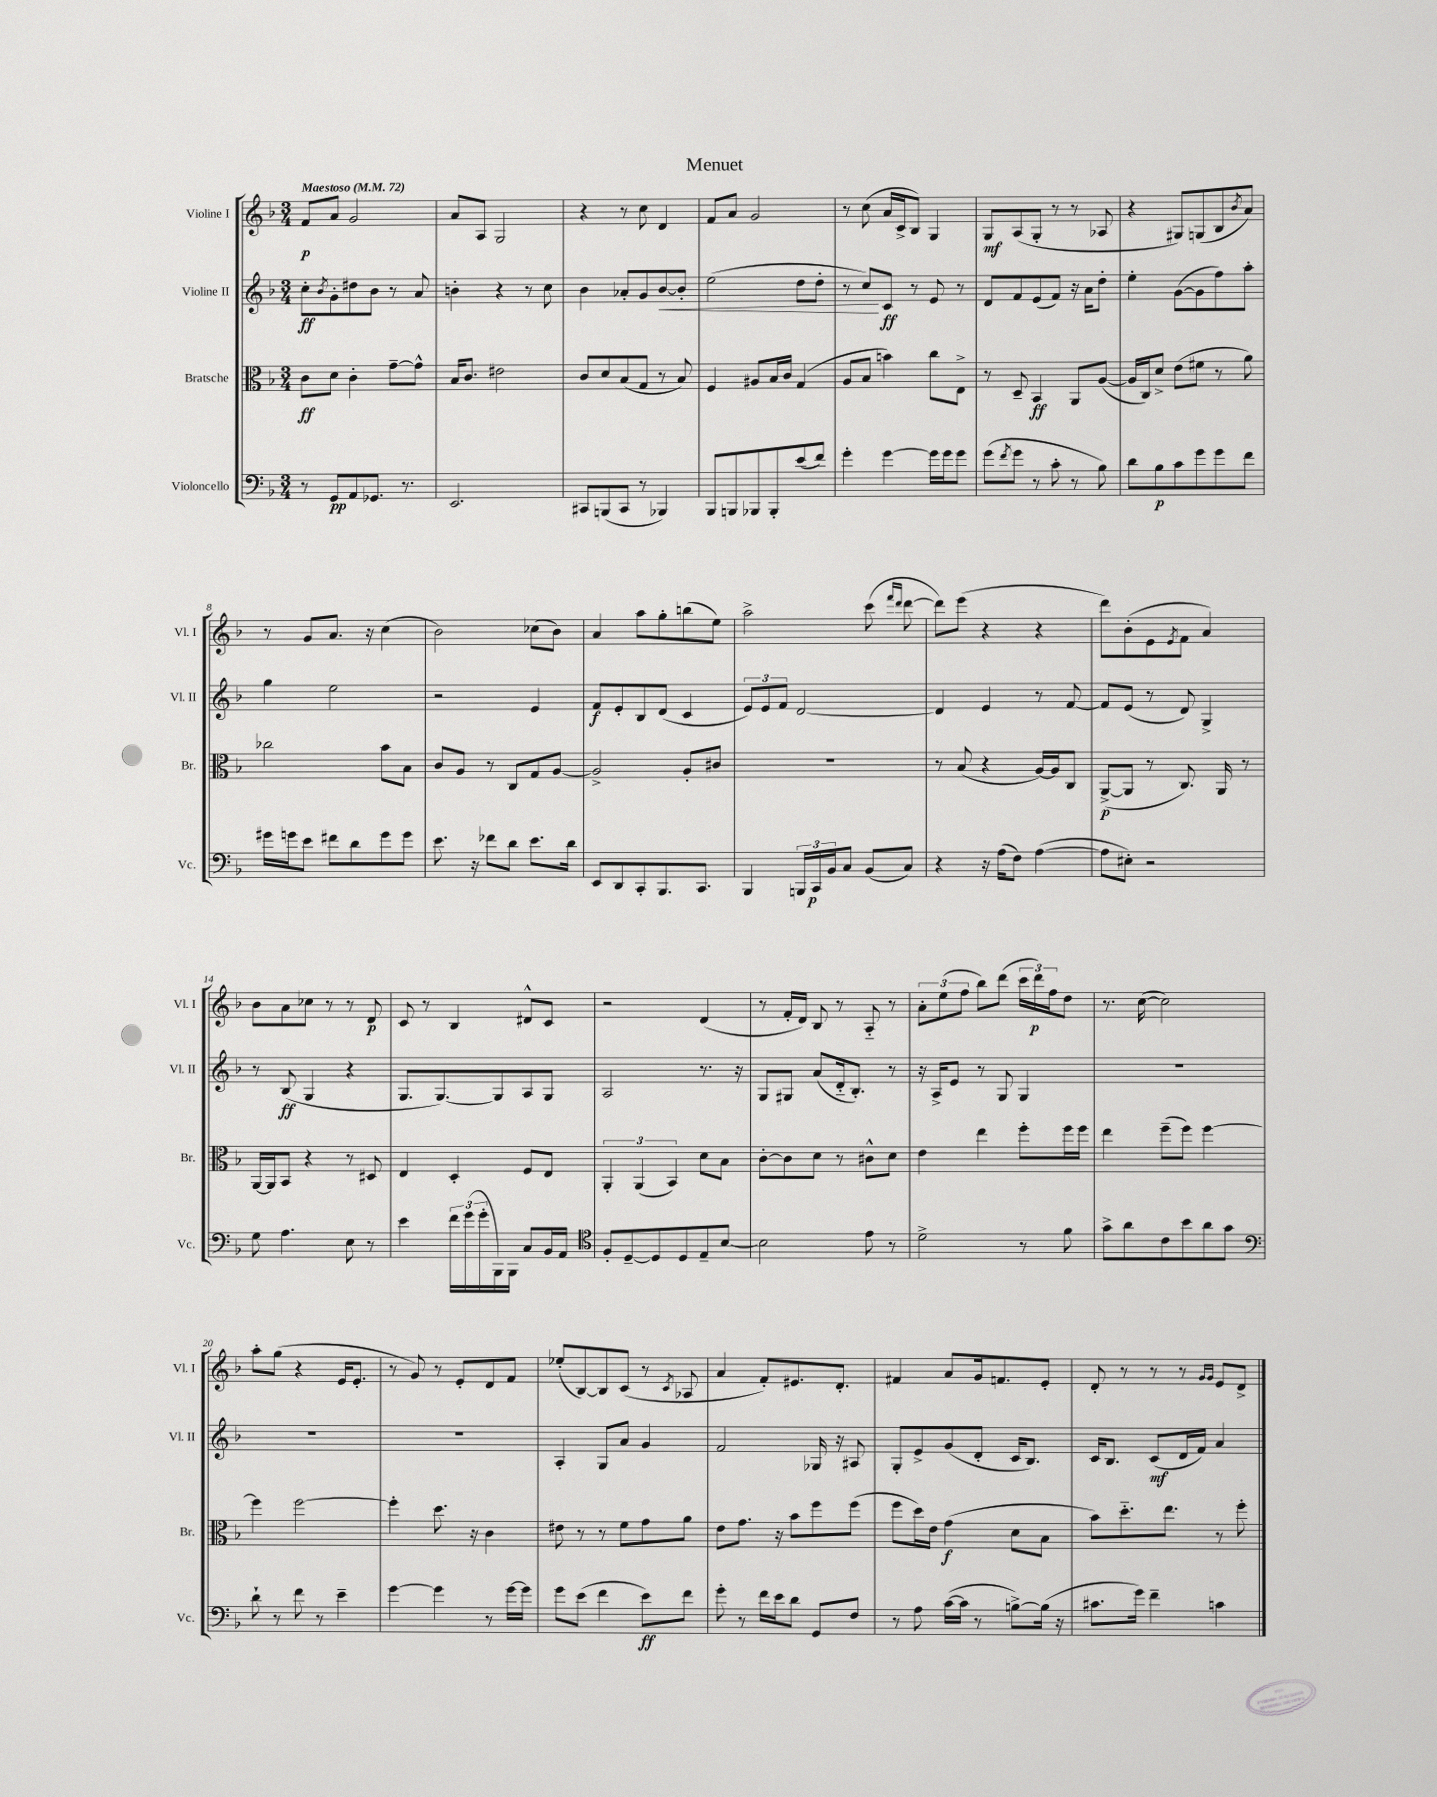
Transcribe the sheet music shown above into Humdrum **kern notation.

**kern	**dynam	**kern	**dynam	**kern	**dynam	**kern	**dynam
*part4	*part4	*part3	*part3	*part2	*part2	*part1	*part1
*staff4	*staff4	*staff3	*staff3	*staff2	*staff2	*staff1	*staff1
*I"Violoncello	*	*I"Bratsche	*	*I"Violine II	*	*I"Violine I	*
*I'Vc.	*	*I'Br.	*	*I'Vl. II	*	*I'Vl. I	*
*clefF4	*	*clefC3	*	*clefG2	*	*clefG2	*
*k[b-]	*	*k[b-]	*	*k[b-]	*	*k[b-]	*
*M3/4	*	*M3/4	*	*M3/4	*	*M3/4	*
*MM72	*	*MM72	*	*MM72	*	*MM72	*
=1	=1	=1	=1	=1	=1	=1	=1
!	!	!	!	!	!	!LO:TX:a:B:t=Maestoso	!
8r	.	8c\L	ff	8cc'\L	ff	8f/L	p
.	.	.	.	8qb-/	.	.	.
8GG/L	pp	8d\J	.	8g'\	.	8a/J	.
8AA/	.	4c'\	.	8dd#X\	.	2g/	.
8.GG-X/J	.	.	.	8b-\J	.	.	.
.	.	[8g~\L	.	8r	.	.	.
8.r	.	.	.	.	.	.	.
.	.	8g^^\J]	.	8a/	.	.	.
=2	=2	=2	=2	=2	=2	=2	=2
2.EE/	.	16B-/KL	.	4bn'\	.	8a/L	.
.	.	8.c/J	.	.	.	.	.
.	.	.	.	.	.	8A/J	.
.	.	2e#X\	.	4r	.	2G/	.
.	.	.	.	8r	.	.	.
.	.	.	.	8cc\	.	.	.
=3	=3	=3	=3	=3	=3	=3	=3
8CC#X/L	.	8c/L	.	4b-\	.	4r	.
(8BBBn/	.	8d/	.	.	.	.	.
8CC#/J	.	(8B-/	.	8a-X'/L	.	8r	.
8r	.	8G/J	.	8g/	.	8cc\	.
!	!	!	!	!	!LO:HP:b	!	!
4BBB-X/)	.	8r	.	[8b-/	<	4d/	.
.	.	8B-/)	.	8b-'/J]	.	.	.
=4	=4	=4	=4	=4	=4	=4	=4
8BBB-/L	.	4F/	.	(2ee\	.	8f/L	.
8BBBn/	.	.	.	.	.	8a/J	.
8BBB-X/	.	8A#X/L	.	.	.	2g/	.
8BBB-'/	.	16B-/L	.	.	.	.	.
.	.	16c/JJ	.	.	.	.	.
(8e/	.	(4G/	.	8dd\L	.	.	.
8f/J)	.	.	.	8dd'\J	.	.	.
=5	=5	=5	=5	=5	=5	=5	=5
4g'\	.	8A/L	.	8r	.	8r	.
.	.	8B-/J	.	8cc/L)	.	(8cc\	.
[4g\	.	4bn\)	.	8c/J	[ ff	16a/LL	.
.	.	.	.	.	.	16c^/J	.
.	.	.	.	8r	.	8B-/J)	.
16g\LL]	.	8cc\L	.	8e/	.	4G/	.
16g\J	.	.	.	.	.	.	.
8g\J	.	8E^\J	.	8r	.	.	.
=6	=6	=6	=6	=6	=6	=6	=6
(8g\L	.	8r	.	8d/L	.	8G/L	mf
8qf/	.	.	.	.	.	.	.
8g\J	.	8D~/	.	8f/	.	(8A/	.
8r	.	4BB-/	ff	(8e/	.	8G'/J	.
8c'\	.	.	.	8f/J)	.	8r	.
8r	.	8AA/L	.	16r	.	8r	.
.	.	.	.	16a\KL	.	.	.
8B-\)	.	([8A/J	.	8dd'\J	.	8A-X/	.
=7	=7	=7	=7	=7	=7	=7	=7
8d\L	.	16A/LL]	.	4ee'\	.	4r	.
.	.	16C/J)	.	.	.	.	.
8B-\	p	8d^/J	.	.	.	.	.
8c\	.	(8e\L	.	([8g\L	.	8G#X/L)	.
8g\	.	8f#X\J	.	8g\]	.	(8Gn/	.
8g\	.	8r	.	8ff\)	.	8B-/	.
.	.	.	.	.	.	8qb-/	.
8f\J	.	8a\)	.	8aa'\J	.	8a/J)	.
!!LO:LB:g=z
=8	=8	=8	=8	=8	=8	=8	=8
16g#X\LL	.	2cc-X\	.	4gg\	.	8r	.
16gn\J	.	.	.	.	.	.	.
8e\J	.	.	.	.	.	8g/L	.
8f#X\L	.	.	.	2ee\	.	8.a/J	.
8d\	.	.	.	.	.	.	.
.	.	.	.	.	.	16r	.
8g\	.	8b-\L	.	.	.	(4cc\	.
8g\J	.	8B-\J	.	.	.	.	.
=9	=9	=9	=9	=9	=9	=9	=9
8.e\	.	8c/L	.	2r	.	2b-\)	.
.	.	8A/J	.	.	.	.	.
16r	.	.	.	.	.	.	.
8f-X\L	.	8r	.	.	.	.	.
8d\J	.	8C/L	.	.	.	.	.
8.e\L	.	8G/	.	4e/	.	(8cc-X\L	.
.	.	[8A/J	.	.	.	8b-\J)	.
16d\Jk	.	.	.	.	.	.	.
=10	=10	=10	=10	=10	=10	=10	=10
8EE/L	.	2A^/]	.	8f/L	f	4a/	.
8DD/	.	.	.	8e'/	.	.	.
8CC'/	.	.	.	8B-/	.	8aa\L	.
8.BBB-/	.	.	.	(8d/J	.	8gg'\	.
.	.	8A'/L	.	4c/	.	(8bbn\	.
8.CC/J	.	.	.	.	.	.	.
.	.	8c#X/J	.	.	.	8ee\J)	.
=11	=11	=11	=11	=11	=11	=11	=11
4BBB-/	.	2.r	.	12e/L)	.	2aa^\	.
.	.	.	.	12e/	.	.	.
.	.	.	.	12f/J	.	.	.
24BBBn/LL	.	.	.	[2d/	.	.	.
24CC/	p	.	.	.	.	.	.
24BB-/J	.	.	.	.	.	.	.
8C/J	.	.	.	.	.	.	.
(8BB-/L	.	.	.	.	.	(8ccc\	.
.	.	.	.	.	.	16qqfff/LL	.
.	.	.	.	.	.	16qqddd/JJ	.
8C/J)	.	.	.	.	.	[8ddd\	.
=12	=12	=12	=12	=12	=12	=12	=12
4r	.	8r	.	4d/]	.	8ddd\L])	.
.	.	(8B-/	.	.	.	(8eee\J	.
16r	.	4r	.	4e/	.	4r	.
(16A\KL	.	.	.	.	.	.	.
8F\J)	.	.	.	.	.	.	.
([4A\	.	[16A/LL)	.	8r	.	4r	.
.	.	16A/J]	.	.	.	.	.
.	.	8C/J	.	[8f/	.	.	.
=13	=13	=13	=13	=13	=13	=13	=13
8A\L]	.	([8AA^/L	p	8f/L]	.	8ddd\L)	.
8E#X'\J)	.	8AA/J]	.	(8e/J	.	(8b-'\	.
2r	.	8r	.	8r	.	8e\	.
.	.	.	.	.	.	8qe/	.
.	.	8.C/)	.	8d/)	.	8f\J	.
.	.	.	.	4G^/	.	4a/)	.
.	.	16AA/	.	.	.	.	.
.	.	8r	.	.	.	.	.
!!LO:LB:g=z
=14	=14	=14	=14	=14	=14	=14	=14
8G\	.	[16AA/LL	.	8r	.	8b-\L	.
.	.	16AA/J]	.	.	.	.	.
4.A\	.	8BB-/J	.	(8B-/	ff	8a\	.
.	.	4r	.	4G/	.	8cc-X\J	.
.	.	.	.	.	.	8r	.
8E\	.	8r	.	4r	.	8r	.
8r	.	8D#X/	.	.	.	8d/	p
=15	=15	=15	=15	=15	=15	=15	=15
4e\	.	4E/	.	8.G/L	.	8c/	.
.	.	.	.	.	.	8r	.
.	.	.	.	[8.G/)	.	.	.
24f\LL	.	4D'/	.	.	.	4B-/	.
(24g\	.	.	.	.	.	.	.
24g'\	.	.	.	.	.	.	.
16BBB-\)	.	.	.	8G/]	.	.	.
16BBB-\JJ	.	.	.	.	.	.	.
8C/L	.	8F/L	.	8A/	.	8d#X^^/L	.
16BB-/L	.	8E/J	.	8G/J	.	8c/J	.
16AA/JJ	.	.	.	.	.	.	.
=16	=16	=16	=16	=16	=16	=16	=16
*clefC4	*	*	*	*	*	*	*
8F'/L	.	6AA'/	.	2A/	.	2r	.
[8D~/	.	.	.	.	.	.	.
.	.	(6AA/	.	.	.	.	.
8D/]	.	.	.	.	.	.	.
.	.	6BB-/)	.	.	.	.	.
8D/	.	.	.	.	.	.	.
8E~/	.	8d\L	.	8.r	.	(4d/	.
[8B-/J	.	8B-\J	.	.	.	.	.
.	.	.	.	16r	.	.	.
=17	=17	=17	=17	=17	=17	=17	=17
2B-\]	.	[8c'\L	.	8G/L	.	8r	.
.	.	8c\]	.	8G#X/J	.	16f'/LL	.
.	.	.	.	.	.	16d/JJ)	.
.	.	8d\J	.	(8a/L	.	8B-/	.
.	.	8r	.	16d/k	.	8r	.
.	.	.	.	8.B-'/J)	.	.	.
8e\	.	8c#X^^\L	.	.	.	8A/	.
8r	.	8d\J	.	8r	.	8r	.
=18	=18	=18	=18	=18	=18	=18	=18
2d^\	.	4e\	.	16r	.	12a'\L	.
.	.	.	.	16A^/KL	.	.	.
.	.	.	.	.	.	(12ee\	.
.	.	.	.	8e/J	.	.	.
.	.	.	.	.	.	12ff\J	.
.	.	4ee\	.	8r	.	8bb-\L)	.
.	.	.	.	8G/	.	(8ddd\J	.
8r	.	8ff'\L	.	4G/	.	24ccc\LL	.
.	.	.	.	.	.	24ddd\)	p
.	.	.	.	.	.	24ff\J	.
8f\	.	16ff\L	.	.	.	8dd\J	.
.	.	16ff\JJ	.	.	.	.	.
=19	=19	=19	=19	=19	=19	=19	=19
8g^\L	.	4ee\	.	2.r	.	8.r	.
8a\	.	.	.	.	.	.	.
.	.	.	.	.	.	([16cc\	.
8c\	.	(8ff~\L	.	.	.	2cc\])	.
8b-\	.	8ff\J)	.	.	.	.	.
8a\	.	[4ff\	.	.	.	.	.
8g\J	.	.	.	.	.	.	.
!!LO:LB:g=z
=20	=20	=20	=20	=20	=20	=20	=20
*clefF4	*	*	*	*	*	*	*
8d`\	.	4ff\]	.	2.r	.	8aa'\L	.
8r	.	.	.	.	.	(8gg\J	.
8f\	.	[2ff\	.	.	.	4r	.
8r	.	.	.	.	.	.	.
4e~\	.	.	.	.	.	16e/KL	.
.	.	.	.	.	.	8.e'/J	.
=21	=21	=21	=21	=21	=21	=21	=21
[4g\	.	4ff'\]	.	2.r	.	8r	.
.	.	.	.	.	.	8g/)	.
4g\]	.	8.dd\	.	.	.	8r	.
.	.	.	.	.	.	8e'/L	.
.	.	16r	.	.	.	.	.
8r	.	4c\	.	.	.	8d/	.
[16g\LL	.	.	.	.	.	8f/J	.
16g\JJ]	.	.	.	.	.	.	.
=22	=22	=22	=22	=22	=22	=22	=22
8g\L	.	8e#X\	.	4A'/	.	(8ee-X'/L	.
(8e\J	.	8r	.	.	.	[8B-/)	.
4f\	.	8r	.	8G/L	.	8B-/]	.
.	.	8f\L	.	8a/J	.	(8c/J	.
8e\L)	ff	8g\	.	4g/	.	8r	.
.	.	.	.	.	.	8qc/	.
8f\J	.	8a\J	.	.	.	8A-X/	.
=23	=23	=23	=23	=23	=23	=23	=23
8g'\	.	8e\L	.	2f/	.	4a/	.
8r	.	8.g\J	.	.	.	.	.
16f\LL	.	.	.	.	.	8f'/L)	.
16e\J	.	16r	.	.	.	.	.
8d\J	.	8b-\L	.	.	.	8.e#X/	.
8GG/L	.	8ff\	.	16G-X/	.	.	.
.	.	.	.	16r	.	8.d'/J	.
8F/J	.	(8ff\J	.	8A#X/	.	.	.
=24	=24	=24	=24	=24	=24	=24	=24
8r	.	8ff\L	.	8G'/L	.	4f#X/	.
8A\	.	16dd\L)	.	8e^/	.	.	.
.	.	16e\JJ	.	.	.	.	.
([16c\LL	.	(4g\	f	(8g/	.	8a/L	.
16c\JJ]	.	.	.	.	.	.	.
8r	.	.	.	8d'/J	.	16g/k	.
.	.	.	.	.	.	8.fn/	.
[8Bn^\L)	.	8d\L	.	16c/KL	.	.	.
.	.	.	.	8.B-/J)	.	.	.
(16B\Jk]	.	8B-\J	.	.	.	8e'/J	.
16r	.	.	.	.	.	.	.
=25	=25	=25	=25	=25	=25	=25	=25
8.c#X\L	.	8b-\L)	.	16c/KL	.	8d'/	.
.	.	.	.	8.B-/J	.	.	.
.	.	8.dd\	.	.	.	8r	.
16g\Jk)	.	.	.	.	.	.	.
4f~\	.	.	.	(8c/L	mf	8r	.
.	.	8.ee\J	.	.	.	.	.
.	.	.	.	16d/L	.	8r	.
.	.	.	.	16f/JJ)	.	.	.
.	.	.	.	.	.	16qqg/LL	.
.	.	.	.	.	.	16qqg/JJ	.
4cn\	.	8r	.	4a/	.	8e/L	.
.	.	8ff'\	.	.	.	8d^/J	.
==	==	==	==	==	==	==	==
*-	*-	*-	*-	*-	*-	*-	*-
